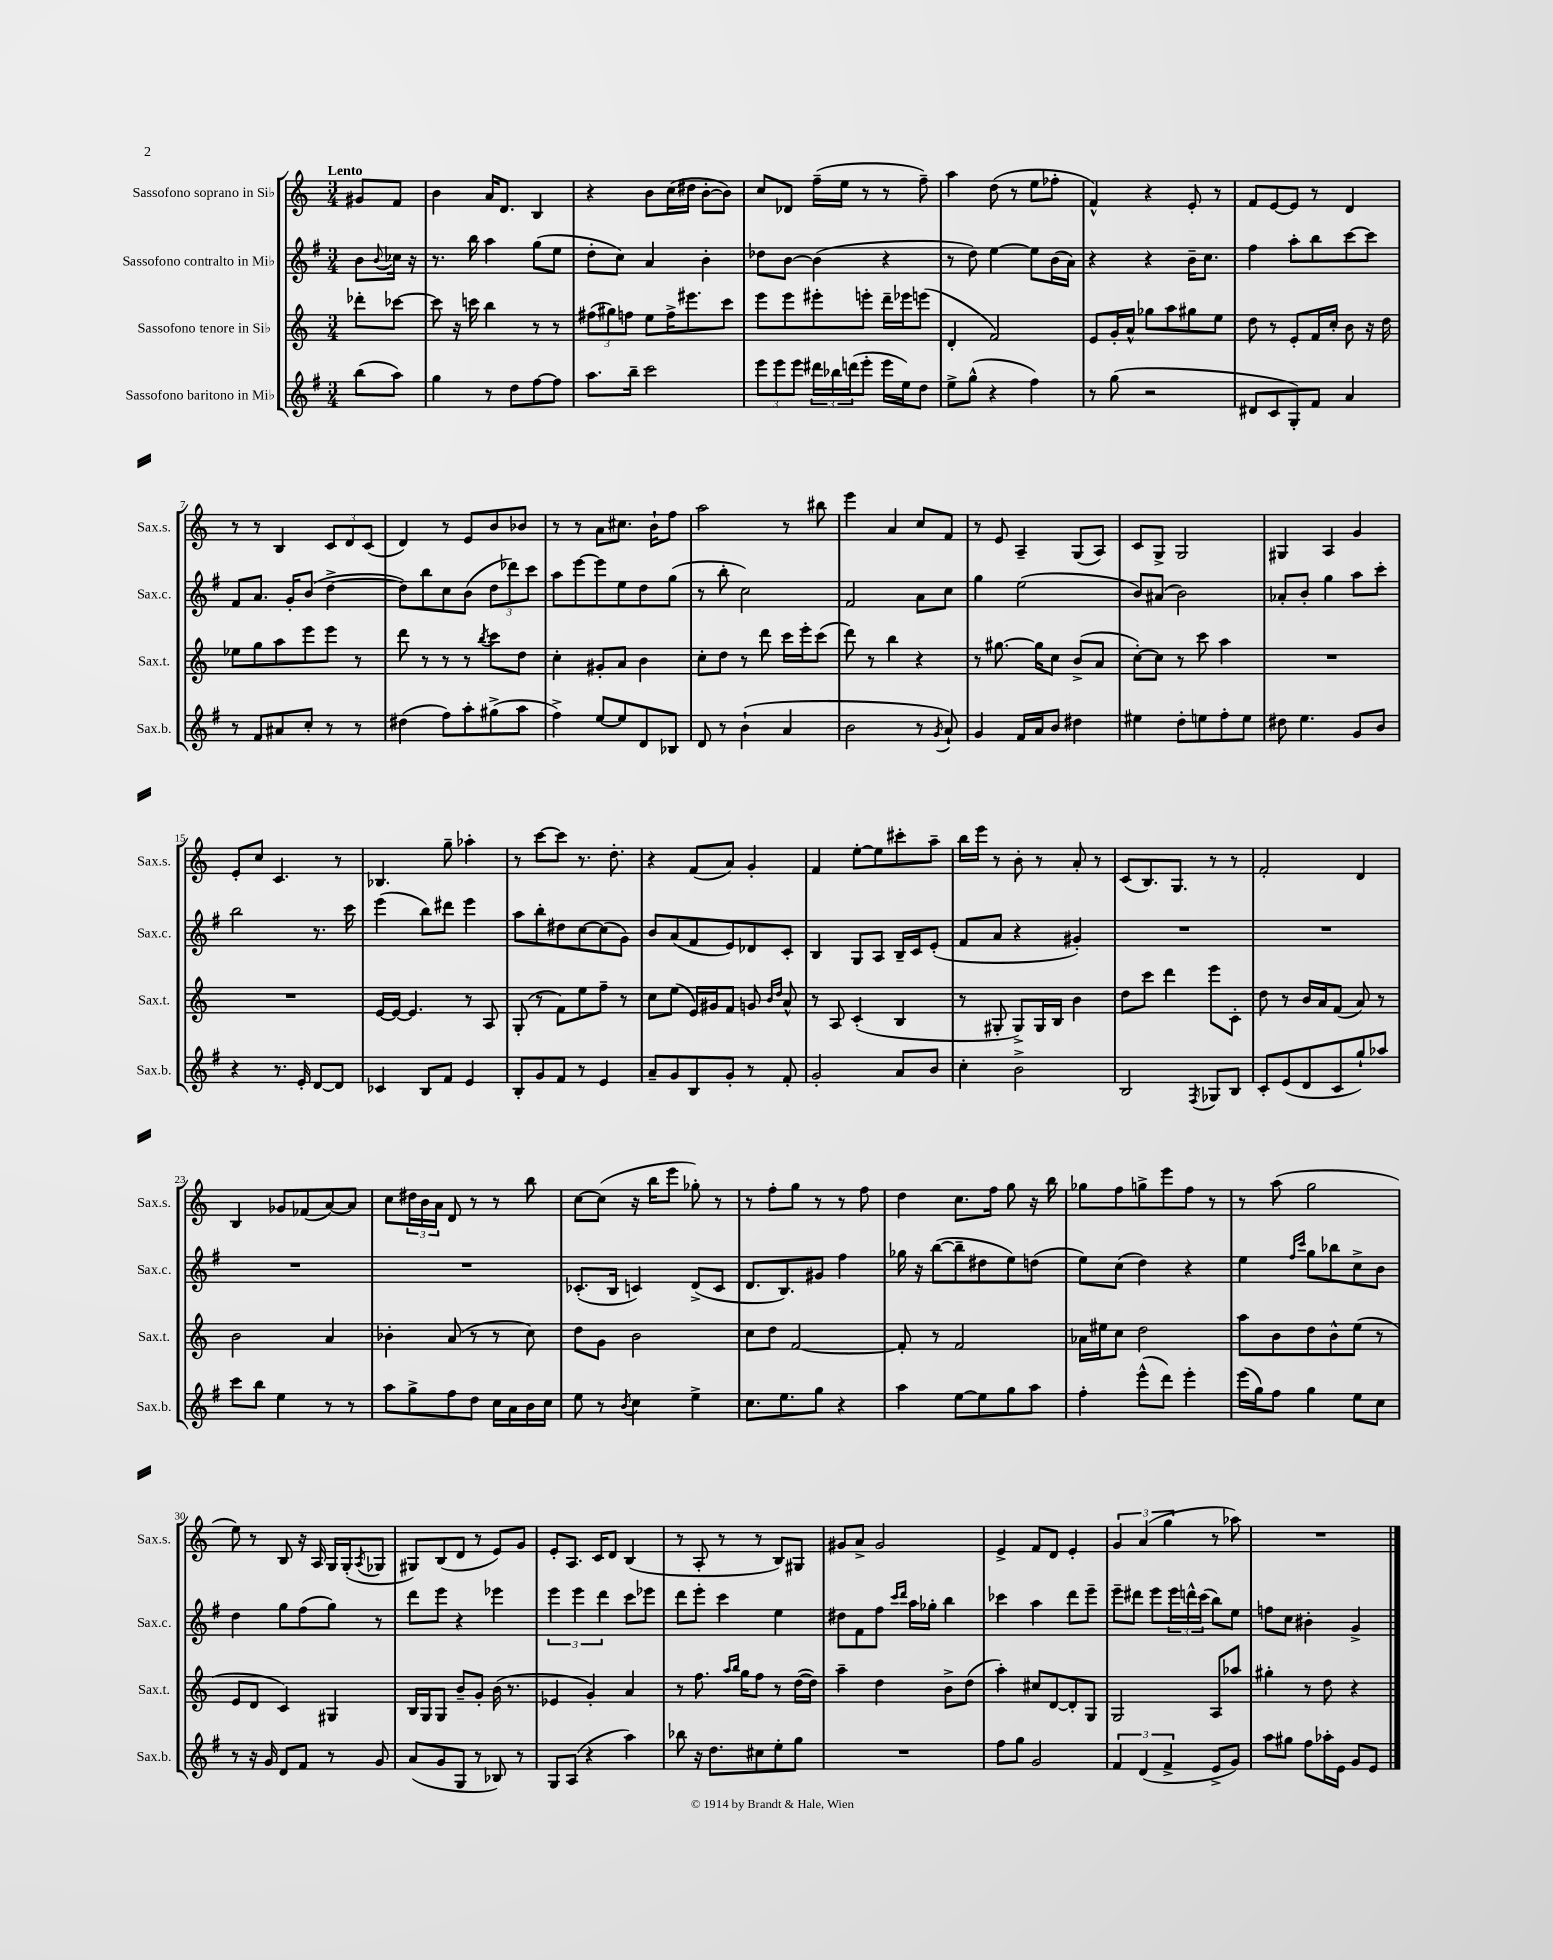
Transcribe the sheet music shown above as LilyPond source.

<<
\new StaffGroup <<
\new Staff = "s0" \with { instrumentName = "Sassofono soprano in Sib" shortInstrumentName = "Sax.s." } {
    \clef treble \key c \major \numericTimeSignature \time 3/4 \partial 4 \tempo "Lento"
    gis'8 f'8 |
    b'4 a'16 d'8. b4 |
    r4 b'8 c''16( dis''16 b'8~-. b'8) |
    c''8 des'8 f''16--( e''16 r8 r8 f''8--) |
    a''4 d''8( r8 e''8 fes''8-. |
    f'4-^) r4 e'8-. r8 |
    f'8 e'8~ e'8 r8 d'4 |
    r8 r8 b4 \tuplet 3/2 { c'8 d'8 c'8( } |
    d'4) r8 e'8 b'8 bes'8 |
    r8 r8 a'8 cis''8. b'16-! f''8 |
    a''2 r8 bis''8 |
    e'''4 a'4 c''8 f'8 |
    r8 e'8 a4-- g8( a8) |
    c'8 g8-> g2 |
    gis4 a4 g'4 |
    e'8-. c''8 c'4. r8 |
    bes4. g''8-- aes''4-. |
    r8 c'''8~ c'''8 r8. d''8.-. |
    r4 f'8( a'8) g'4-. |
    f'4 e''8~-. e''8 cis'''8-. a''8-- |
    b''16 e'''16 r8 b'8-. r8 a'8-. r8 |
    c'8( b8.) g8. r8 r8 |
    f'2-. d'4 |
    b4 ges'8 fes'8( a'8~) a'8 |
    c''8 \tuplet 3/2 { dis''16 b'16 a'16 } d'8 r8 r8 b''8 |
    c''8~ c''8( r16 b''16 e'''8 ges''8-.) r8 |
    r8 f''8-. g''8 r8 r8 f''8 |
    d''4 c''8. f''16 g''8 r16 b''16 |
    ges''8 f''8 g''8-> e'''8 f''8 r8 |
    r8 a''8( g''2 |
    e''8) r8 b8 r16 a16 g16 g16-.( \acciaccatura { a8 } ges8 |
    gis8) b8( d'8 r8 e'8) g'8 |
    e'8-. a8. c'16 d'8 b4( |
    r8 a8-. r8 r8 b8) gis8 |
    gis'8 a'8-> gis'2 |
    e'4-> f'8 d'8 e'4-. |
    \tuplet 3/2 { g'4 a'4( g''4 } r8 aes''8) |
    R2. \bar "|." |
}
\new Staff = "s1" \with { instrumentName = "Sassofono contralto in Mib" shortInstrumentName = "Sax.c." } {
    \clef treble \key g \major \numericTimeSignature \time 3/4 \partial 4
    b'8 \appoggiatura { b'8 } ces''16 r16 |
    r8. b''16 a''4 g''8( e''8 |
    d''8-. c''8) a'4 b'4-. |
    des''8 b'8~ b'4( r4 |
    r8 d''8) e''4~ e''8 b'16( a'16) |
    r4 r4 b'16-- c''8. |
    fis''4 a''8-. b''8 c'''8~ c'''8 |
    fis'8 a'8. g'16-. b'8( d''4~-> |
    d''8) b''8 c''8 b'8( \tuplet 3/2 { d''8 des'''8) c'''8 } |
    a''8 e'''8~ e'''8 e''8 d''8 g''8( |
    r8 b''8-. c''2) |
    fis'2 a'8 c''8 |
    g''4 e''2( |
    b'8) ais'8( b'2) |
    aes'8-. b'8-. g''4 a''8 c'''8-. |
    b''2 r8. c'''16 |
    e'''4( b''8) dis'''8 e'''4 |
    a''8 b''8-. dis''8 c''8~ c''8( g'8) |
    b'8 a'8( fis'8 e'8) des'8 c'8-. |
    b4 g8 a8 b16-- c'16 e'8-.( |
    fis'8 a'8 r4 gis'4-.) |
    R2. |
    R2. |
    R2. |
    R2. |
    ces'8.-.( b16 c'4) d'8->( c'8 |
    d'8. b8.) gis'8 fis''4 |
    ges''16 r16 b''8~( b''8-- dis''8 e''8) d''8( |
    e''8) c''8( d''4) r4 |
    e''4 \grace { fis''16 c'''16 } g''8 bes''8 c''8-> b'8 |
    d''4 g''8 fis''8( g''8) r8 |
    d'''8 e'''8 r4 ees'''4 |
    \tuplet 3/2 { e'''4 e'''4 d'''4 } c'''8 ees'''8 |
    d'''8 e'''8-. c'''4 e''4 |
    dis''8 fis'8 fis''8 \grace { c'''16 d'''16 } a''16 ges''16-. b''4 |
    ces'''4 a''4 d'''8 e'''8-- |
    e'''8-- dis'''8 e'''8 \tuplet 3/2 { e'''16 d'''16-^ c'''16( } b''8) e''8 |
    f''8 c''8 bis'4-. g'4-> \bar "|." |
}
\new Staff = "s2" \with { instrumentName = "Sassofono tenore in Sib" shortInstrumentName = "Sax.t." } {
    \clef treble \key c \major \numericTimeSignature \time 3/4 \partial 4
    des'''8-. ces'''8~ |
    ces'''8 r16 c'''16 b''4 r8 r8 |
    \tuplet 3/2 { fis''8( gis''8) f''8 } e''8 f''16-> eis'''8. c'''8 |
    e'''8 e'''8 eis'''8-. e'''8-. d'''16-- ees'''16 e'''8( |
    d'4-. f'2) |
    e'8 g'16-. a'16-^ ges''8 a''8 gis''8 e''8 |
    d''8 r8 e'8-. f'16 c''16-. b'8 r16 d''16 |
    ees''8 g''8 a''8 e'''8 e'''8 r8 |
    d'''8 r8 r8 r8 \acciaccatura { b''8 } c'''8 d''8 |
    c''4-. gis'8-. a'8 b'4 |
    c''8-. d''8 r8 d'''8 c'''16 e'''16-. c'''8( |
    d'''8) r8 b''4 r4 |
    r8 gis''8.~ gis''16 c''8 b'8->( a'8 |
    c''8~-.) c''8 r8 c'''8 a''4 |
    R2. |
    R2. |
    e'16~ e'16~ e'4. r8 a8 |
    g8-.( r8 f'8) e''8 f''8-- r8 |
    c''8 e''8( e'16) gis'16 f'8 g'8 \grace { b'16 d''16 } a'8-^ |
    r8 a8 c'4-.( b4 |
    r8 gis8-. gis8->) gis16 b16 b'4 |
    d''8 c'''8 d'''4 e'''8 c'8-. |
    d''8 r8 b'16 a'16 f'8( a'8) r8 |
    b'2 a'4 |
    bes'4-. a'8( r8 r8 c''8) |
    d''8 g'8 b'2 |
    c''8 d''8 f'2~ |
    f'8-. r8 f'2 |
    aes'16 eis''16 c''8 d''2 |
    a''8 b'8 d''8 b'8-^ e''8( r8 |
    e'8 d'8 c'4) gis4 |
    b16 g16 g8 b'8-- g'8-. b'16( r8. |
    ees'4 g'4-.) a'4 |
    r8 f''8. \grace { a''16 b''16 } g''16 f''8 r8 d''16~( d''16) |
    a''4-- d''4 b'8-> d''8( |
    a''4-.) cis''8 d'8~ d'8-. g8 |
    g2 a8 aes''8 |
    gis''4-. r8 d''8 r4 \bar "|." |
}
\new Staff = "s3" \with { instrumentName = "Sassofono baritono in Mib" shortInstrumentName = "Sax.b." } {
    \clef treble \key g \major \numericTimeSignature \time 3/4 \partial 4
    b''8( a''8) |
    g''4 r8 d''8 fis''8~ fis''8 |
    a''8. b''16-- c'''2 |
    \tuplet 3/2 { e'''8 e'''8 e'''8 } \tuplet 3/2 { dis'''16 bes''16 d'''16( } e'''8-. e'''16 e''16) d''8 |
    e''8-> g''8-^( r4 fis''4) |
    r8 g''8( r2 |
    dis'8 c'8 g8-.) fis'8 a'4 |
    r8 fis'8 ais'8 c''8-. r8 r8 |
    dis''4( fis''8) a''8-. gis''8->( a''8 |
    fis''4->) e''8~ e''8 d'8 bes8 |
    d'8 r8 b'4-!( a'4 |
    b'2 r8 \acciaccatura { g'8 } a'8-!) |
    g'4 fis'16 a'16 b'8 dis''4 |
    eis''4 d''8-. e''8 fis''8-. e''8 |
    dis''8 e''4. g'8 b'8 |
    r4 r8. e'16-. d'8~ d'8 |
    ces'4 b8 fis'8 e'4 |
    b8-. g'8 fis'8 r8 e'4 |
    a'8-- g'8 b8 g'8-. r8 fis'8-. |
    g'2-. a'8 b'8 |
    c''4-. b'2-> |
    b2 \acciaccatura { fis8 } ges8 b8 |
    c'8-. e'8( d'8 c'8 g''8-!) aes''8 |
    c'''8 b''8 e''4 r8 r8 |
    a''8 g''8-> fis''8 d''8 c''16 a'16 b'16 c''16 |
    e''8 r8 \acciaccatura { b'8 } c''4 e''4-> |
    c''8. e''8. g''8 r4 |
    a''4 e''8~ e''8 g''8 a''8 |
    fis''4-. e'''8-^( d'''8) e'''4-. |
    e'''16( g''16) fis''8 g''4 e''8 c''8 |
    r8 r16 g'16 d'8 fis'8 r8 g'8 |
    a'8( g'8 g8 r8 bes8) r8 |
    g8 a8( r4 a''4) |
    bes''8 r16 d''8. cis''8 e''8-. g''8 |
    R2. |
    fis''8 g''8 g'2 |
    \tuplet 3/2 { fis'4 d'4( fis'4-> } e'8-> g'8) |
    a''8 gis''8 fis''8 aes''16-. e'16 g'8 e'8 \bar "|." |
}
>>
>>
